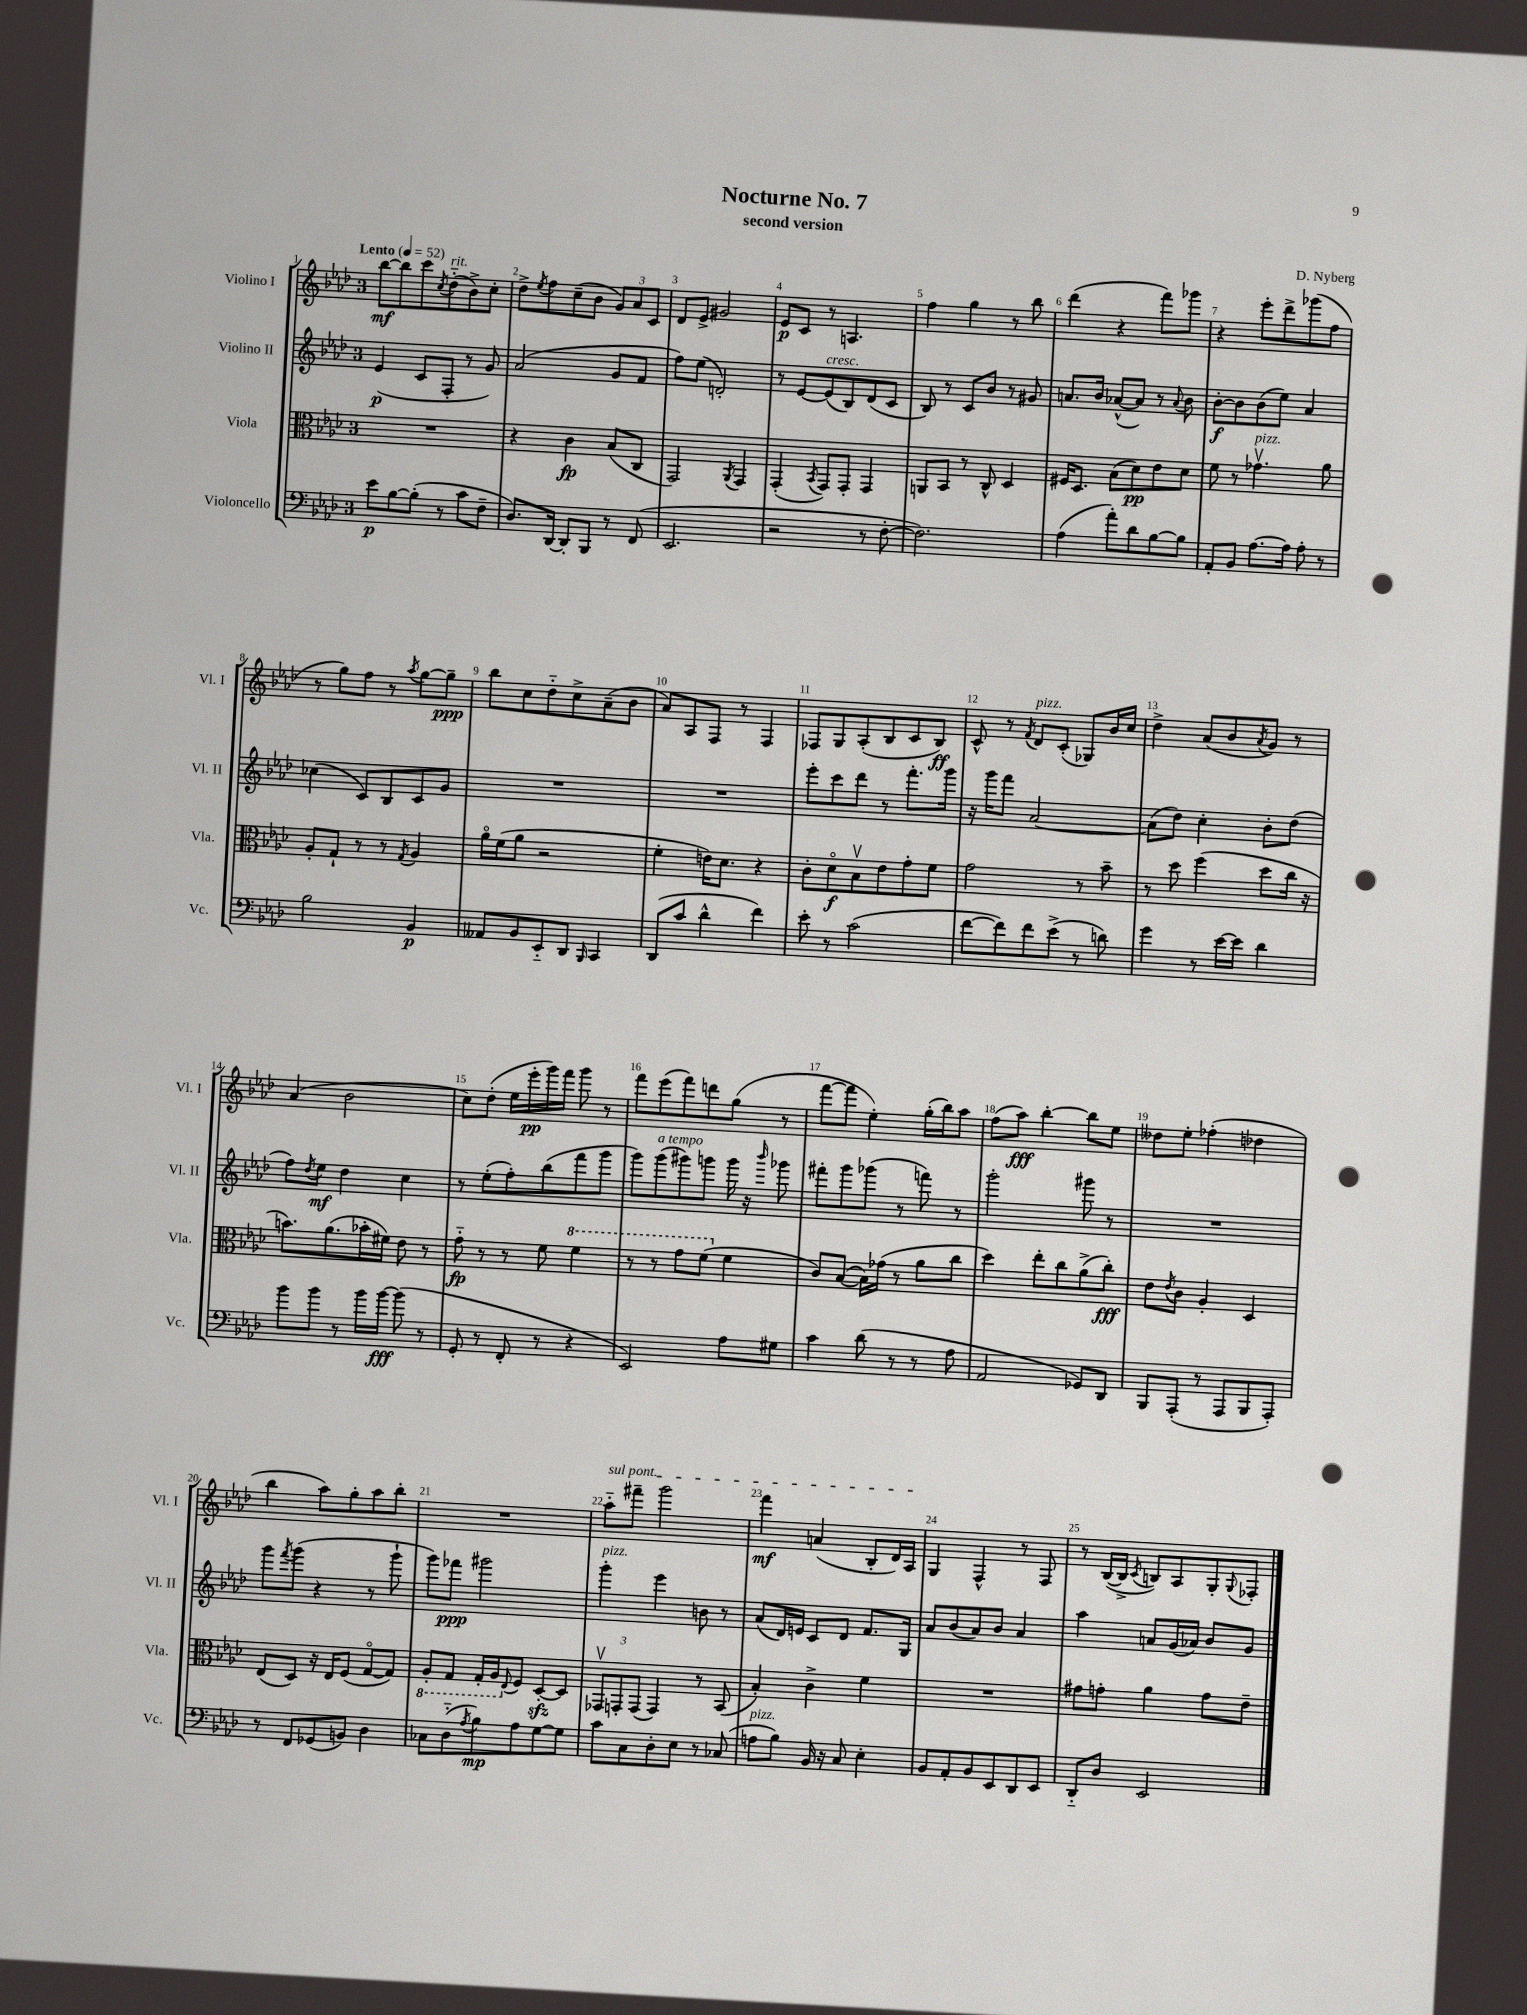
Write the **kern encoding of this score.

**kern	**kern	**kern	**kern
*staff4	*staff3	*staff2	*staff1
*clefF4	*clefC3	*clefG2	*clefG2
*k[b-e-a-d-]	*k[b-e-a-d-]	*k[b-e-a-d-]	*k[b-e-a-d-]
*M3/4	*M3/4	*M3/4	*M3/4
*MM52	*MM52	*MM52	*MM52
8e-	2.r	(4e-	[8bb-
[8B-	.	.	8bb-]
(8B-']	.	8c	8ccc
.	.	.	8qcc
8r	.	8F'	(8dd-'~
8c	.	8r	8b-^)
8F~	.	8g)	8cc'
=	=	=	=
8.D-)	4r	(2a-	8dd-^
.	.	.	8qee-
.	.	.	8ff
[16DD-	.	.	.
8DD-']	4c	.	(8cc~
8BBB-	.	.	8b-
8r	(8B-	8g	12g)
.	.	.	12a-
(8FF	8C	8f	.
.	.	.	12c
=	=	=	=
2.EE-	2GG)	8ff)	8d-
.	.	(8ee-	8e-^
.	.	2d')	2g#
.	8qAA-	.	.
.	4GG	.	.
=	=	=	=
2r	(4GG'	8r	8e-
.	.	[8e-	8c
.	8qBB-	.	.
.	8GG)	(8e-]	8r
.	8GG'	8B-)	4.A
8r	4GG	(8d-	.
[8F'	.	8c	.
=	=	=	=
2.F])	8AA	8B-)	4ff
.	8BB-	8r	.
.	8r	8c	4gg
.	8C^^	8b-	.
.	4D-	8r	8r
.	.	8g#	8bb-
=	=	=	=
(4A-	16F#	8.a	(4ddd-
.	8.D-	.	.
.	.	16b-	.
8a-')	(8B-	([8a-^^	4r
8d-	8d-)	8a-])	.
[8B-	8e-	8r	8fff)
.	.	8qqa-	.
8B-]	8d-	8b-	8ggg-
=	=	=	=
8AA-'	8f	[8b-'	4r
8BB-	8r	8b-]	.
[8.A-	4.g-v	(8b-	8eee-'
.	.	8ee-)	8ddd-^
16A-]	.	.	.
8A-'	.	4a-	(8ggg-
8r	8a-	.	8ff
=	=	=	=
2B-	8A-'	(4cc-	8r
.	8G`	.	8gg)
.	8r	8c)	8ff
.	8r	8B-	8r
.	8qG	.	8qaa-
4BB-	4A-	8c	[8gg
.	.	8g	8gg~]
=	=	=	=
8AA--	16a-o	2.r	8bb-
.	(16f	.	.
8BB-	8a-	.	8cc
8EE-'~	2r	.	8dd-'~
8DD-	.	.	8cc^
16qqBBB-	.	.	.
4CC	.	.	(8a-~
.	.	.	8b-
=	=	=	=
(8DD-	4f'	2.r	8a-)
8c	.	.	8A-
4d-^^	16e)	.	8F
.	8.d-	.	.
.	.	.	8r
4f)	4r	.	4F
=	=	=	=
8e-'	8c'	8eee-'	8F-
8r	8d-o	8ccc	8G
(2c	8B-v	8ddd-	(8A-'
.	8e-	8r	8B-
.	8g'	8.fff'	8c
.	8f	.	8B-)
.	.	16ggg	.
=	=	=	=
[8f	2g	16r	8c^^
.	.	16ggg	.
8f])	.	8fff	8r
.	.	.	8qf
8f	.	[2a-	8d-
(8e-^	.	.	(8c'
8r	8r	.	8G-)
8d)	8b-~	.	16b-
.	.	.	16cc
=	=	=	=
4g	8r	(8a-]	4dd-^
.	8dd-	8dd-)	.
8r	(4ff	4cc'	(8a-
[16e-	.	.	8b-
16e-]	.	.	.
.	.	.	8qa-
4d-	8dd-	8b-'	8g)
.	16cc	(8dd-	8r
.	16r	.	.
=	=	=	=
8b-	8.b)	8ff)	(4a-
.	.	8qdd-	.
8b-	.	8ee-	.
.	(8.a-	.	.
8r	.	4dd-	2b-
16b-	16b-'	.	.
[16b-	16f#)	.	.
(8b-]	8e-	4cc	.
8r	8r	.	.
=	=	=	=
8GG'	8g'~	8r	8cc)
8r	8r	(8ee-'	(8dd-'
8FF'	8r	8ff')	16ee-
.	.	.	16eee-'
8r	8f	(8bb-	16ggg)
.	.	.	16fff
4r	4ff	8fff	8ggg
.	.	8ggg	8r
=	=	=	=
2EE-)	8r	8ggg)	8fff
.	8r	(8ggg	(8eee-
.	8gg	8ggg#)	8fff)
.	(8ff	8ggg	8ddd
8A-	4f	16ggg	(8gg
.	.	16r	.
.	.	16qqbbb-	.
8G#	.	8ggg-	8r
=	=	=	=
4c	8c)	8fff#'	[8fff
.	([8B-	8ggg	8fff]
(8d-	16B-])	(8ggg-	4ee-')
.	(16g-	.	.
8r	8r	8r	.
8r	8a-	8fff)	(16gg'
.	.	.	16bb-)
8A-	8cc	8r	8aa-
=	=	=	=
2AA-	4dd-)	2ggg'	(8ff
.	.	.	8aa-)
.	8ee-'	.	[4bb-'
.	8cc	.	.
8GG-)	(8a-^	8ggg#	8bb-]
8DD-	8cc')	8r	8ee-
=	=	=	=
8BBB-	8e-	2.r	8dd--
.	8qe-	.	.
(8AAA-'	8c	.	8ee-'
8r	4A-'	.	(4ff-'
8AAA-	.	.	.
8BBB-	4D-	.	4dd-
8AAA-')	.	.	.
=	=	=	=
8r	(8E-	8ggg	4bb-
.	.	8qfff	.
8FF	8D-)	(8ggg	.
(8GG-	16r	4r	8aa-)
.	16E-	.	.
8BB)	(8F	.	8gg'
4D-	[8Go	8r	8aa-
.	8G])	8ggg`	8bb-'
=	=	=	=
8C-	8AA-'	8ggg)	2.r
(8D-'~	8GG	8fff-	.
8qA-	.	.	.
8B-)	16GG'	2ggg#	.
.	16AA-	.	.
.	8qqE-	.	.
8A-	8F	.	.
[8G	[8D-'	.	.
8G]	8D-]	.	.
=	=	=	=
8c	12GG-v	4ggg'	8aa-'~
.	12GG'	.	.
8C	.	.	8fff#~
.	(12GG	.	.
8D-'	4GG)	4eee-	2ggg
8E-	.	.	.
8r	8r	8b	.
(8C-	(8BB-	8r	.
=	=	=	=
8A	4B-')	(8a-	4fff
8B-)	.	16d-)	.
.	.	16e	.
16BB-	4c^	8c	(4a
16r	.	.	.
8C	.	8d-	.
4E-'	4f	8.f	8B-'
.	.	.	16d-)
.	.	16G	16A-
=	=	=	=
8BB-	2.r	8a-	4G
8AA-'	.	(8b-	.
8BB-	.	8a-)	4F^^
8EE-	.	8b-	.
8DD-	.	4a-	8r
8EE-	.	.	8F
=	=	=	=
8DD-'~	8g#	4aa-	8r
8D-	8g'	.	([16B-
.	.	.	16B-^]
.	.	.	8qc
2EE-	4a-	8a	8B)
.	.	(16g	8A-
.	.	16a-)	.
.	8g	8b-	8G'
.	.	.	8qqG
.	8e-~	8g	8F-'
==	==	==	==
*-	*-	*-	*-
